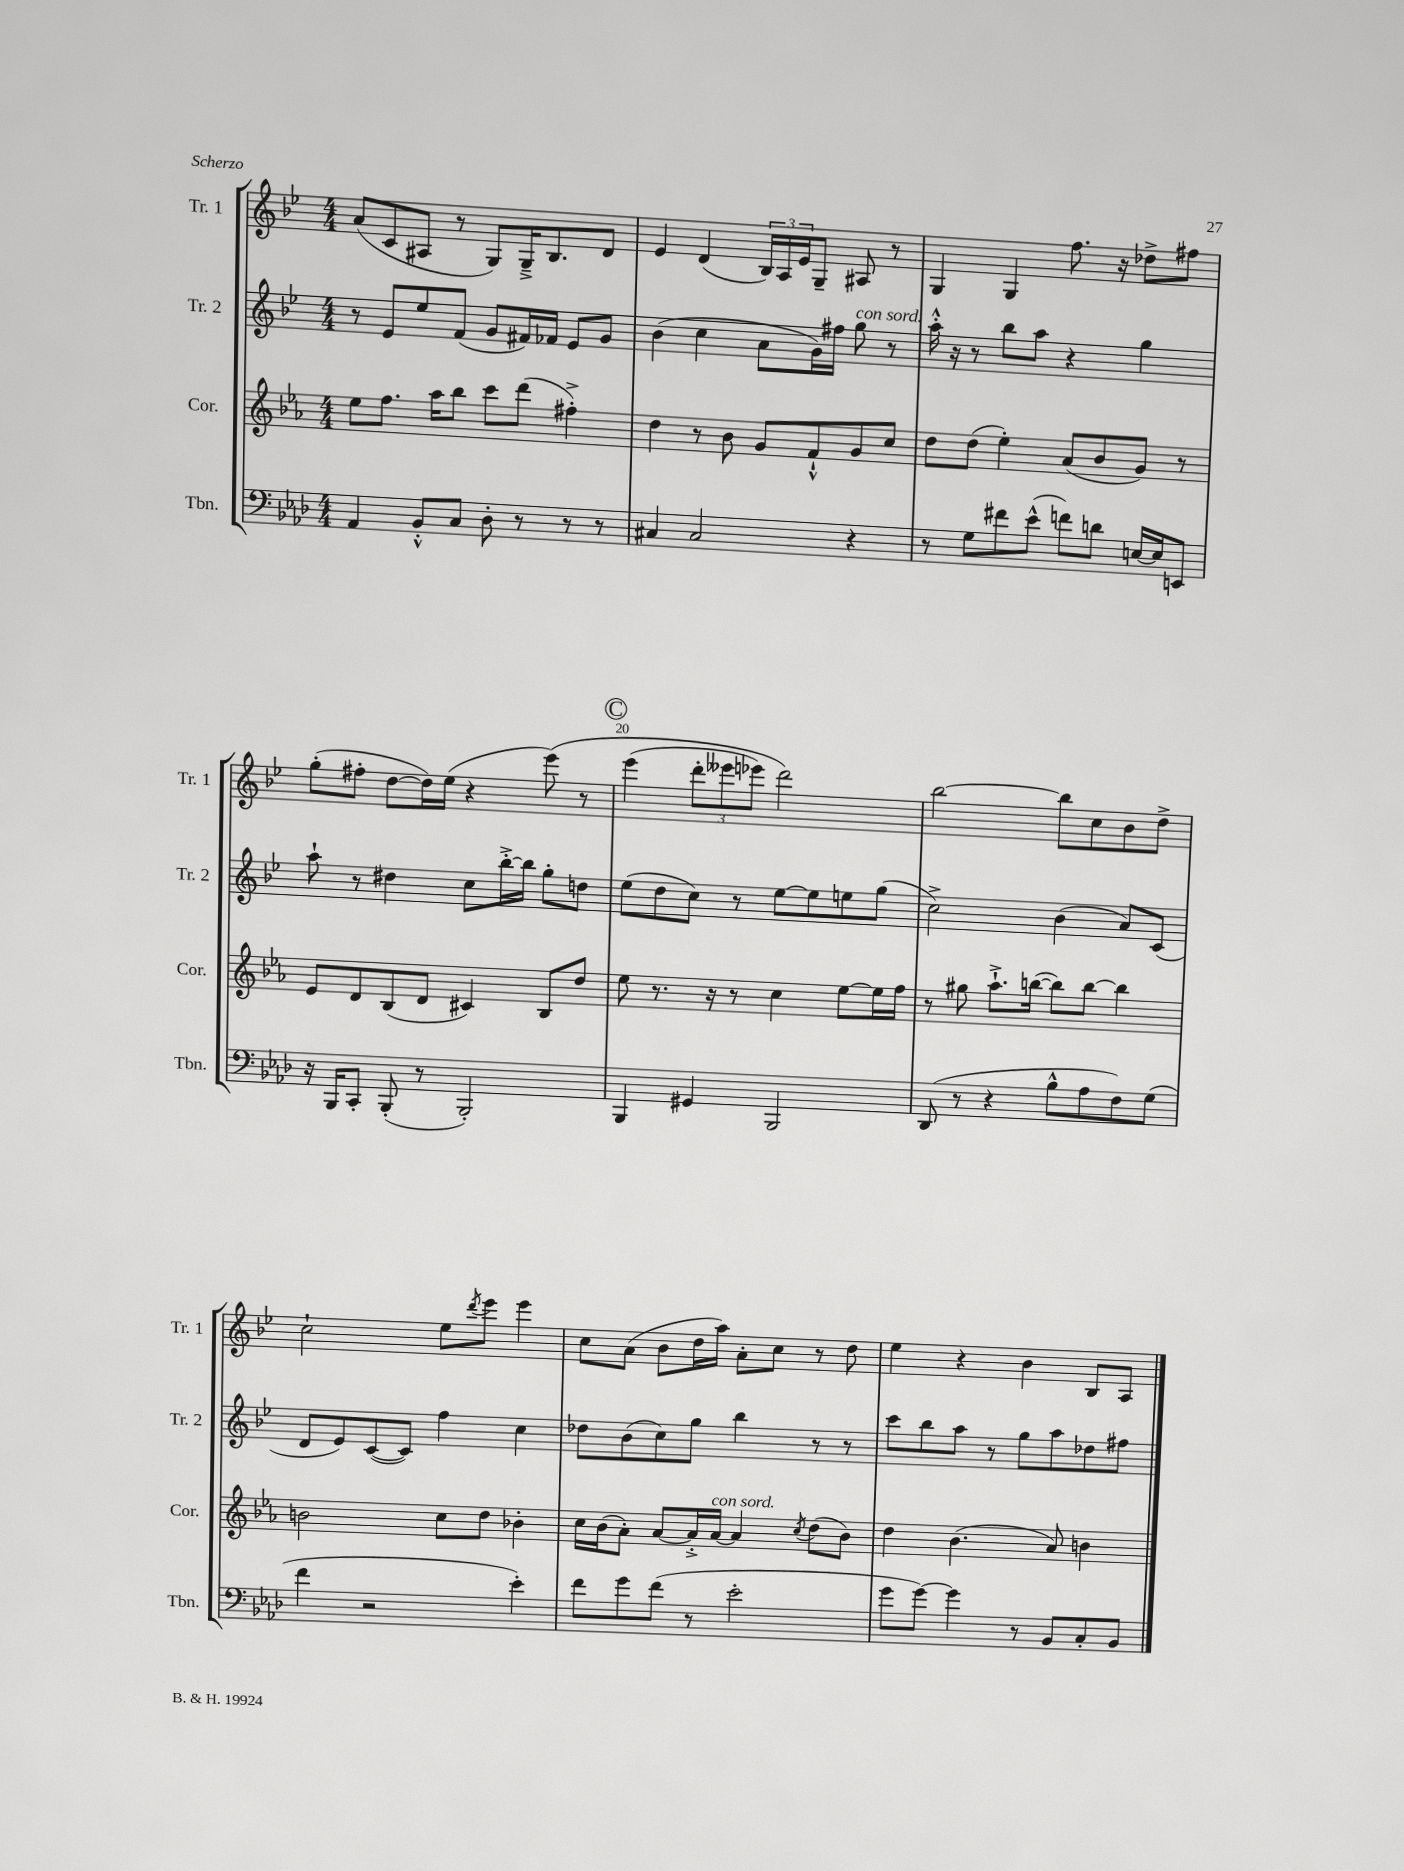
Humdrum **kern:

**kern	**kern	**kern	**kern
*part4	*part3	*part2	*part1
*staff4	*staff3	*staff2	*staff1
*I"Tbn.	*I"Cor.	*I"Tr. 2	*I"Tr. 1
*I'Tbn.	*I'Cor.	*I'Tr. 2	*I'Tr. 1
*clefF4	*clefG2	*clefG2	*clefG2
*k[b-e-a-d-]	*k[b-e-a-]	*k[b-e-]	*k[b-e-]
*M4/4	*M4/4	*M4/4	*M4/4
=16	=16	=16	=16
4AA-/	8ee-\L	8r	(8a/L
.	8.ff\J	8e-/L	8c/
8BB-'^^/L	.	8ee-/	8A#X/J
.	16aa-\KL	.	.
8C/J	8bb-\J	(8f/J	8r
8D-'\	8ccc\L	8g/L	8G/L)
8r	(8ddd\J	16f#X/L)	16G~^/K
.	.	16f-X/JJ	8.B-/
8r	4ff#X'^\)	8e-/L	.
8r	.	8g/J	8d/J
=17	=17	=17	=17
4C#X/	4dd\	(4b-\	4e-/
2C#/	8r	4cc\	(4d/
.	8b-\	.	.
.	8g/L	8a\L	24B-/LL)
.	.	.	24A/
.	.	.	24e-/J
.	8f`^^/	16g\L)	8G~/J
.	.	16ff#X\JJ	.
!	!	!LO:TX:a:i:t=con sord.	!
4r	8g/	8gg\	8A#X/
.	8cc/J	8r	8r
=18	=18	=18	=18
8r	8dd\L	16aa'^^\	4G/
.	.	16r	.
8G\L	(8dd\J	8r	.
8f#X\	4ee-'\)	8bb-\L	4G/
(8e-^^\J	.	8aa\J	.
8fn\L)	(8a-/L	4r	8.ff\
8dn\J	8b-/	.	.
.	.	.	16r
[16En/LL	8g/J)	4gg\	8dd-X^\L
16E/J]	.	.	.
8EEn/J	8r	.	8ff#X\J
!!LO:LB:g=z
=19	=19	=19	=19
16r	8e-/L	8aa`\	(8gg'\L
16BBB-/KL	.	.	.
8CC'/J	8d/	8r	8ff#X'\J
(8BBB-'/	(8B-/	4dd#X\	[8dd\L
8r	8d/J	.	16dd\L])
.	.	.	(16ee-\JJ
2BBB-'/)	4c#X/)	8cc\L	4r
.	.	[16bb-'^\L	.
.	.	16bb-\JJ]	.
.	8B-/L	8gg'\L	(8eee-\)
.	8dd/J	8ddn\J	8r
!!LO:REH:place=s1:t=C
=20	=20	=20	=20
4BBB-/	8ee-\	(8ee-\L	(4eee-\
.	8.r	8dd\	.
4GG#X/	.	8cc\J)	12ddd'\L
.	16r	.	.
.	.	.	12eee--X\
.	8r	8r	.
.	.	.	12eee-X\J)
2BBB-/	4cc\	[8ee-\L	2ddd\)
.	.	8ee-\]	.
.	[8ee-\L	8een\	.
.	16ee-\L]	(8gg\J	.
.	16ff\JJ	.	.
=21	=21	=21	=21
(8DD-/	8r	2cc^\)	[2bb-\
8r	8gg#X\	.	.
4r	8.aa-`^\L	.	.
.	([16bbn\Jk	.	.
8B-^^\L	8bb\L])	(4b-\	8bb-\L]
8A-\	[8bb\J	.	8cc\
8F\)	4bb\]	8a/L)	8b-\
(8G\J	.	(8c/J	8dd^\J
!!LO:LB:g=z
=22	=22	=22	=22
4f\	2bn\	8d/L	2cc`\
.	.	8e-/)	.
2r	.	([8c/	.
.	.	8c/J])	.
.	8cc\L	4ff\	8ee-\L
.	.	.	8qddd/
.	8dd\J	.	8eee-\J
4e-'\)	4b-X'\	4cc\	4eee-\
=23	=23	=23	=23
8f\L	16cc\LL	8dd-X\L	8cc\L
.	(16b-\J	.	.
8g\	8a-'\J)	(8b-\	(8a\J
(8f\J	[8a-/L	8cc\)	8b-\L
8r	16a-'^/L]	8gg\J	16dd\L
!	!LO:TX:a:i:t=con sord.	!	!
.	[16a-/JJ	.	16aa\JJ)
2e-'\	4a-/]	4bb-\	8a'\L
.	.	.	8cc\J
.	8qcc/	.	.
.	(8dd\L	8r	8r
.	8b-\J)	8r	8dd\
=24	=24	=24	=24
8g\L	4dd\	8ccc\L	4ee-\
[8g\J)	.	8bb-\	.
4g\]	(4.b-\	8aa\J	4r
.	.	8r	.
8r	.	8gg\L	4b-\
8BB-/L	8a-/)	8aa\	.
8C'/	4bn\	8dd-X\	8B-/L
8BB-/J	.	8ff#X\J	8A/J
==	==	==	==
*-	*-	*-	*-
